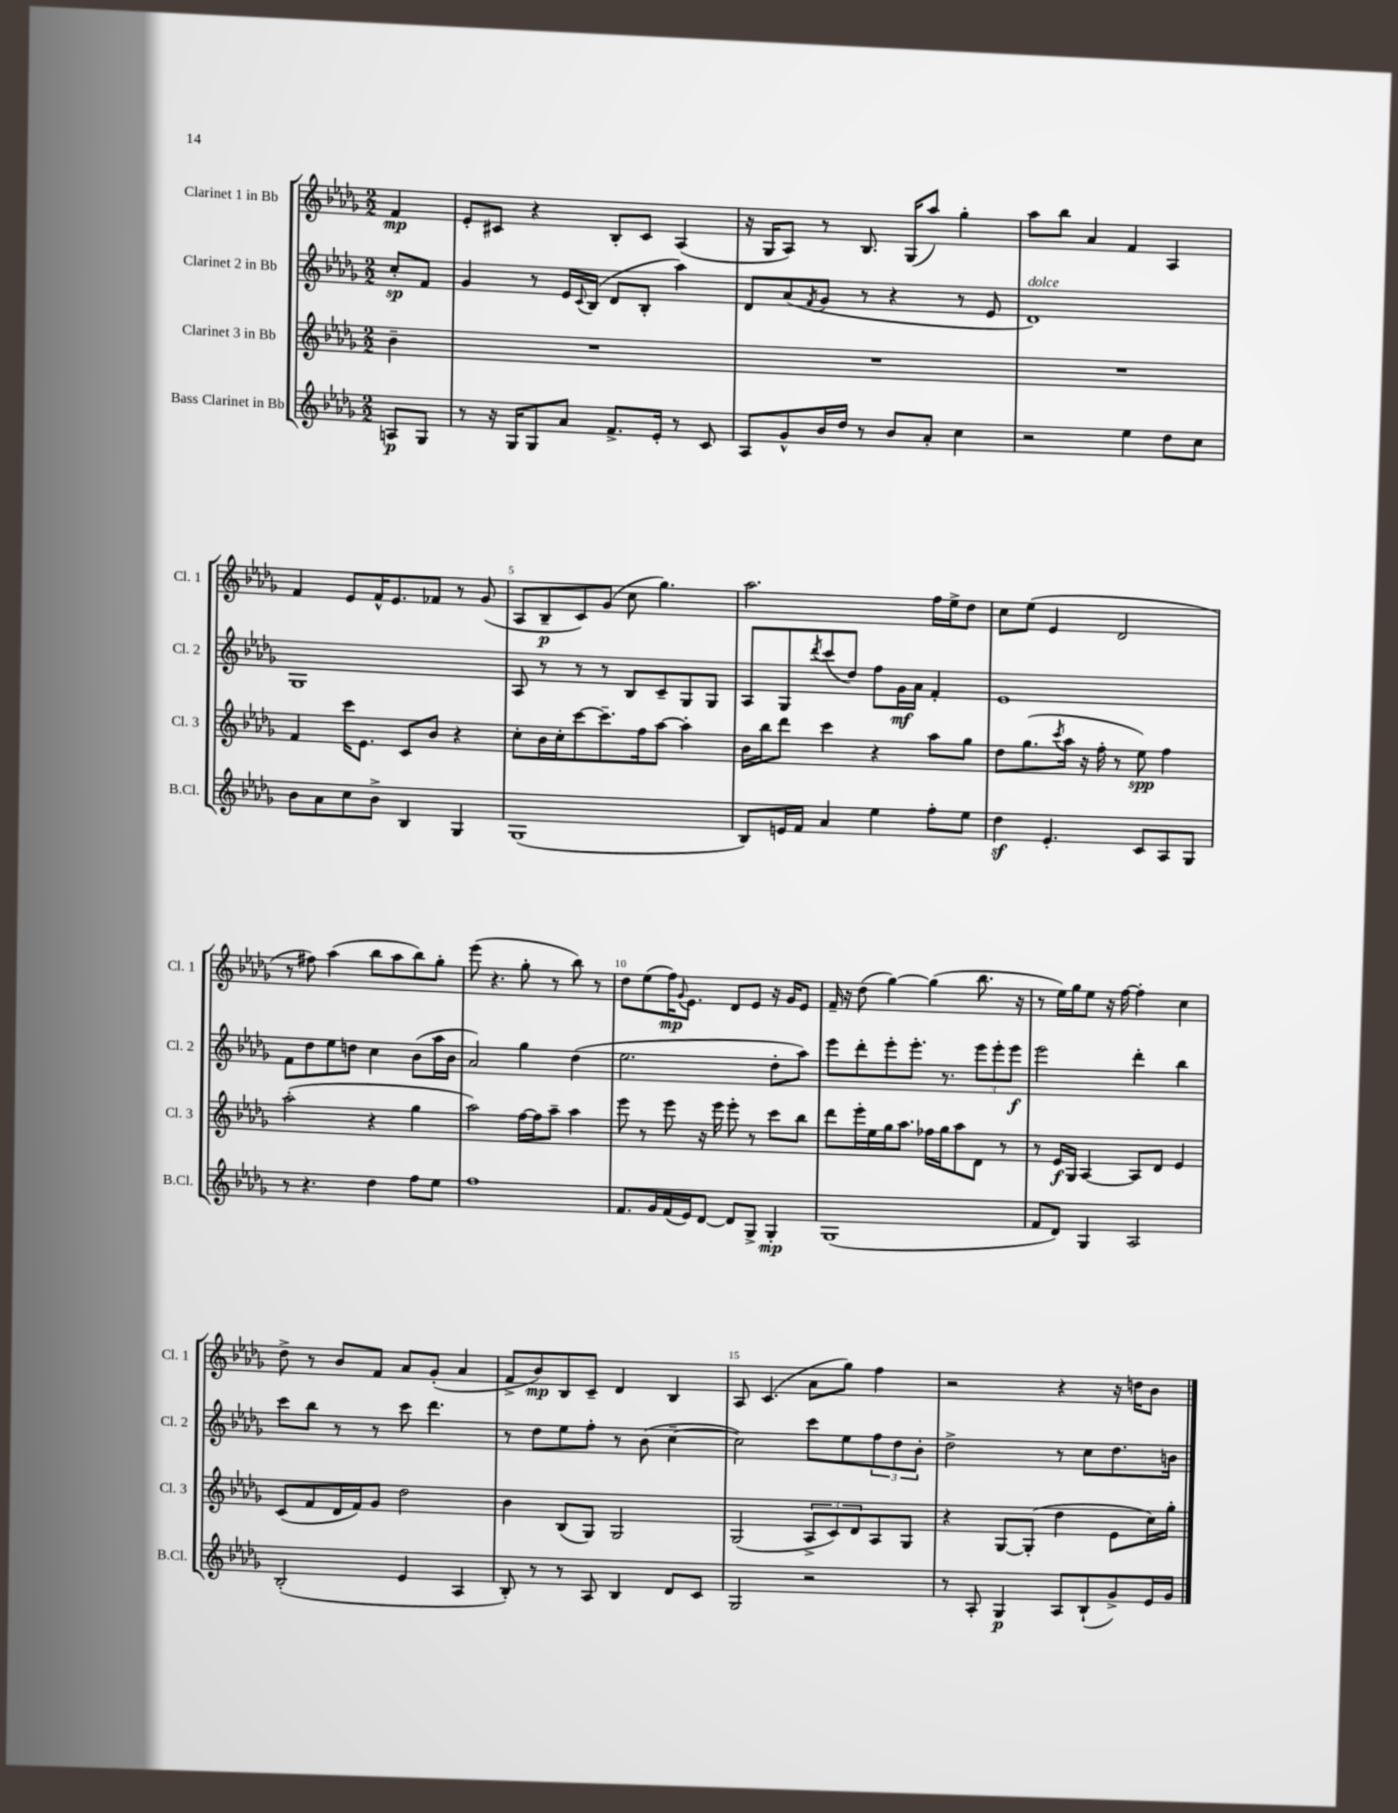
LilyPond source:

<<
\new StaffGroup <<
\new Staff = "s0" \with { instrumentName = "Clarinet 1 in Bb" shortInstrumentName = "Cl. 1" } {
    \clef treble \key des \major \numericTimeSignature \time 2/2 \partial 4
    f'4\mp |
    ees'8-. cis'8 r4 bes8-. cis'8 aes4( |
    r16 ges16 aes8) r8 bes8. ges16( aes''8) ges''4-. |
    aes''8 bes''8 aes'4 f'4 aes4 |
    f'4 ees'8 f'16-^ ees'8. fes'8 r8 ges'8( |
    aes8 bes8--\p c'8) ges'8( c''8 ges''4.) |
    aes''2. f''16 ees''16-> des''8 |
    c''8 ees''8( ees'4 des'2 |
    r8 fis''8) aes''4( bes''8 aes''8 bes''8) ges''8-. |
    ees'''8( r4. ges''8-. r8 bes''8) r8 |
    des''8 ees''8( f''16\mp) \appoggiatura { ges'8 } ees'8. des'8 ees'8 r16 ges'16 ees'8 |
    f'16-- r16 des''8( ges''4~) ges''4( bes''8. r16 |
    r8 ees''16) ges''16 ees''8 r16 f''16~ f''4-. c''4 |
    des''8-> r8 bes'8 f'8 aes'8 ges'8-.( aes'4 |
    f'8-> bes'8\mp) bes8 c'8-- des'4 bes4 |
    aes8 c'4.( aes'8 ges''8) f''4 |
    r2 r4 r16 d''16 bes'8 \bar "|." |
}
\new Staff = "s1" \with { instrumentName = "Clarinet 2 in Bb" shortInstrumentName = "Cl. 2" } {
    \clef treble \key des \major \numericTimeSignature \time 2/2 \partial 4
    c''8-.\sp f'8 |
    ges'4 r8 ees'16 \appoggiatura { c'8 } bes16( des'8 bes8-. aes''4) |
    des'8 aes'8( \acciaccatura { f'8 } ges'8 r8 r4 r8 ees'8 |
    des'1^\markup { \italic "dolce" }) |
    ges1 |
    aes8 r8 r8 r8 bes8 c'8-- ges8 ges8 |
    aes8 ges8 \acciaccatura { des'''8 } c'''8( des''8) f''8 ges'16\mf aes'16 f'4-. |
    ees'1 |
    f'8 des''8 ees''8 d''8 c''4 bes'8( aes''16 bes'16 |
    aes'2) ges''4 des''4( |
    ees''2. des''8-. aes''8) |
    ees'''8 des'''8-. ees'''8-. ees'''8.-. r8. \tuplet 3/2 { ees'''8 ees'''8-. ees'''8\f } |
    ees'''2 des'''4-. bes''4 |
    c'''8 bes''8 r8 r8 c'''8 des'''4. |
    r8 des''8 ees''8 f''8-. r8 bes'8( c''4~-- |
    c''2) c'''8 ees''8 \tuplet 3/2 { f''8 des''8 bes'8-. } |
    des''2-> r8 c''8 des''8. b'16 \bar "|." |
}
\new Staff = "s2" \with { instrumentName = "Clarinet 3 in Bb" shortInstrumentName = "Cl. 3" } {
    \clef treble \key des \major \numericTimeSignature \time 2/2 \partial 4
    bes'4-- |
    R1 |
    R1 |
    R1 |
    f'4 c'''16 ees'8. c'8 bes'8 r4 |
    c''8-. bes'16 c''16-. c'''8~ c'''8.-- f''16 aes''8~ aes''4-. |
    bes'16 bes''16 des'''8 c'''4 r4 aes''8 ges''8 |
    des''8 ges''8.( \acciaccatura { c'''8 } aes''16 r16 f''16-. r8 ees''8\spp) f''4 |
    aes''2-.( r4 ges''4 |
    aes''2) f''16~ f''16 aes''8-- aes''4 |
    ees'''8 r8 ees'''8 r16 ees'''16 ees'''8-. r8 c'''8 bes''8 |
    des'''8 ees'''16-. ees''16 ges''16 aes''8. fes''16 ges''16 aes''8 des'8 r8 |
    r8 ees'16\f ges16 aes4~ aes8 des'8 ees'4 |
    c'8( f'8 des'16 f'16) ges'8 des''2 |
    bes'4 bes8( ges8) ges2 |
    ges2( \tuplet 3/2 { aes8-> c'8) des'8 } aes8 ges8 |
    r4 ges8~ ges8-.( des''4 ees'8 c''16) ges''16-. \bar "|." |
}
\new Staff = "s3" \with { instrumentName = "Bass Clarinet in Bb" shortInstrumentName = "B.Cl." } {
    \clef treble \key des \major \numericTimeSignature \time 2/2 \partial 4
    a8\p ges8 |
    r8 r16 ges16 ges8 aes'8 f'8.-> ees'16-. r8 c'8 |
    aes8 ges'8-^ bes'16 des''16 r8 bes'8 aes'8-. c''4 |
    r2 ees''4 des''8 c''8 |
    bes'8 aes'8 c''8 bes'8-> bes4 ges4 |
    ges1( |
    bes8) e'16 f'16 aes'4 ees''4 f''8-. ees''8 |
    des''4\sf ees'4.-. c'8 aes8 ges8 |
    r8 r4. des''4 f''8 ees''8 |
    f''1 |
    f'8. ges'16 f'16( ees'16) des'8~ des'8 ges8-> ges4-.\mp |
    ges1( |
    f'8 des'8) ges4 aes2 |
    bes2-.( ees'4 aes4 |
    bes8-.) r8 r8 aes8 bes4 des'8 c'8 |
    ges2 r2 |
    r8 aes8-. ges4\p aes8 bes8-!( ges'8->) ees'16 ges'16 \bar "|." |
}
>>
>>
\layout { \context { \Score \override BarNumber.break-visibility = ##(#f #t #t) barNumberVisibility = #(every-nth-bar-number-visible 5) } }
